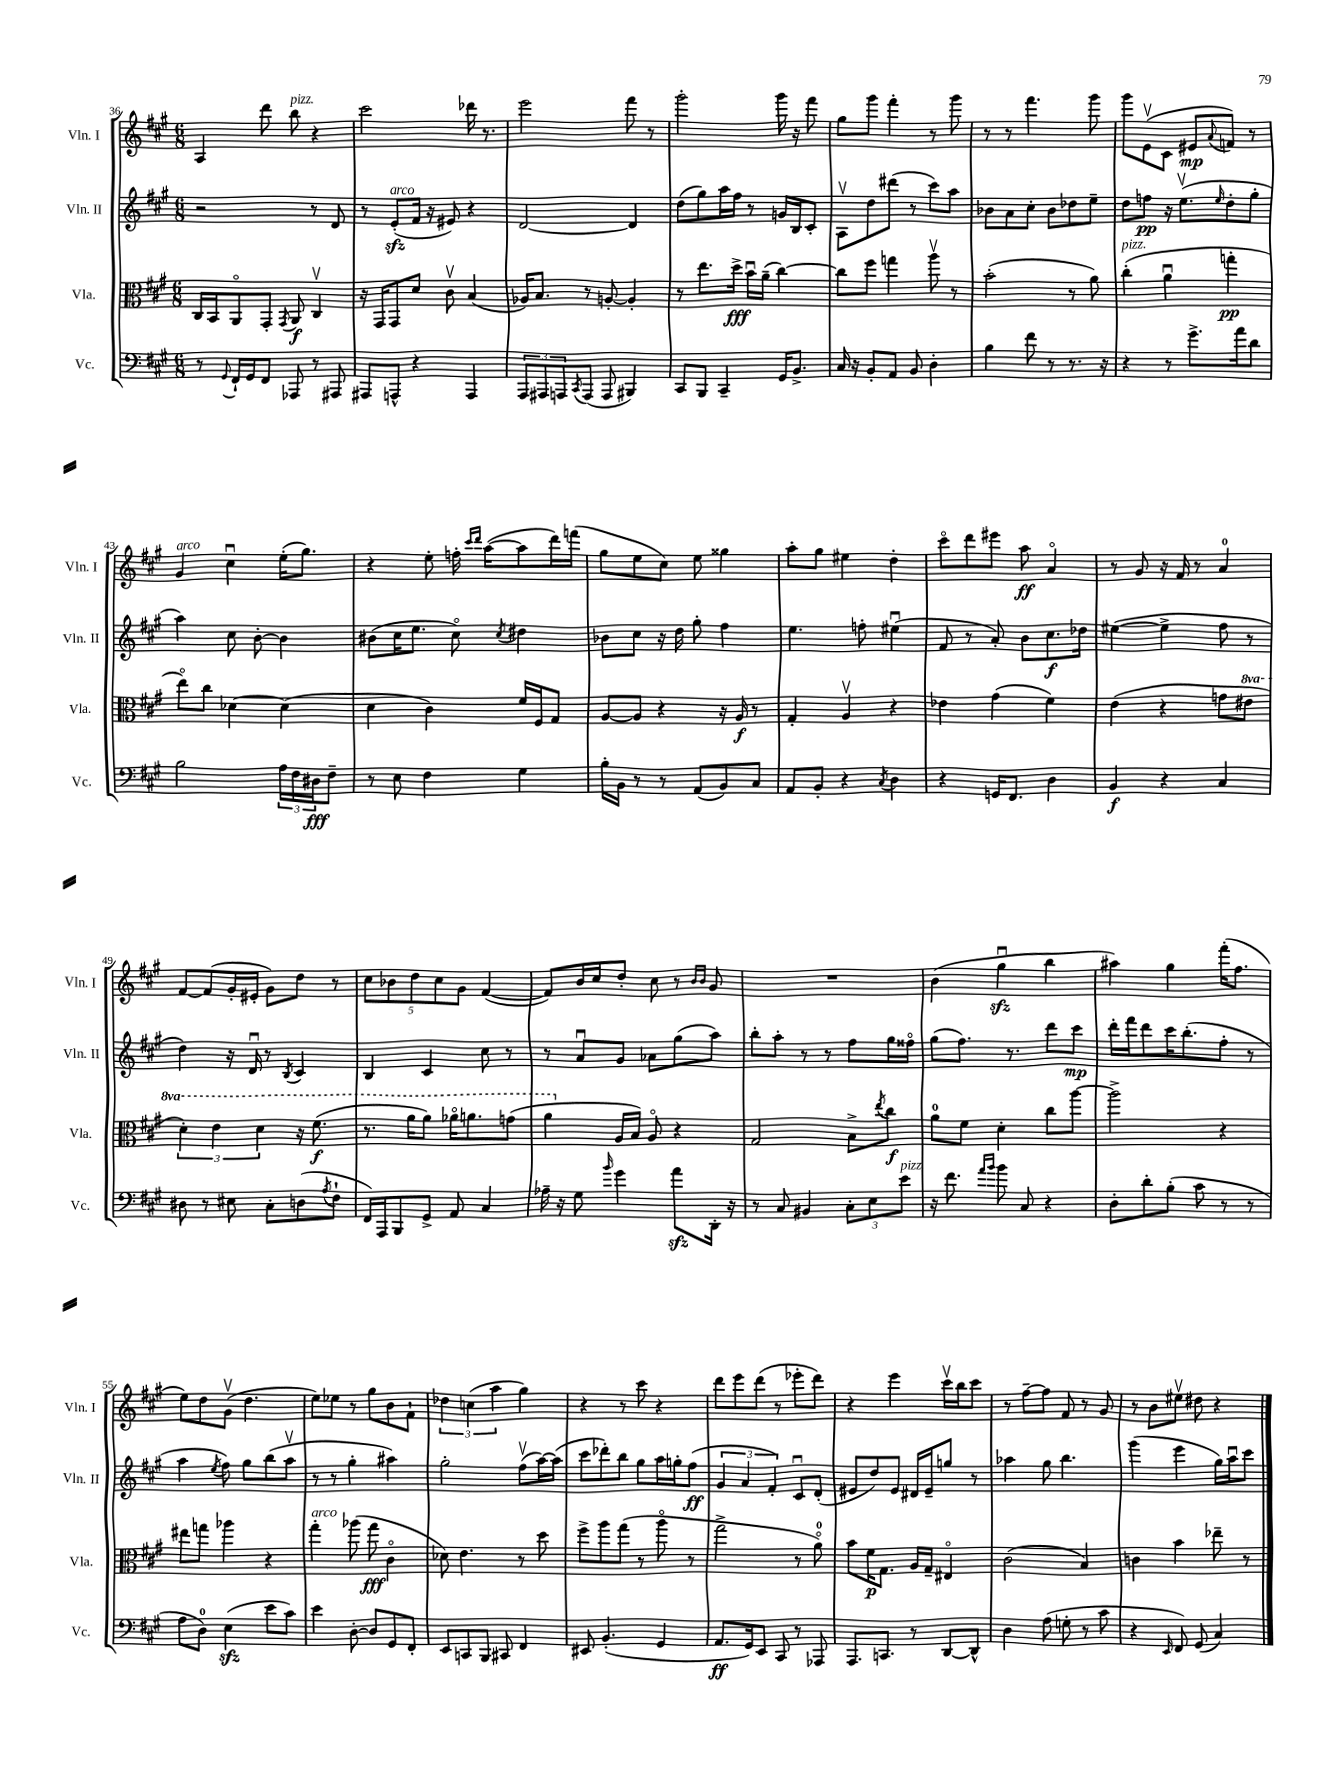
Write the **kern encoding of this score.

**kern	**kern	**kern	**kern
*staff4	*staff3	*staff2	*staff1
*clefF4	*clefC3	*clefG2	*clefG2
*k[f#c#g#]	*k[f#c#g#]	*k[f#c#g#]	*k[f#c#g#]
*M6/8	*M6/8	*M6/8	*M6/8
8r	16C#	2r	4A
.	16BB	.	.
8qqGG#	.	.	.
16FF#`	8AAo	.	.
16GG#	.	.	.
8FF#	8GG#'	.	8ddd
.	8qGG#	.	.
8AAA-	8AA	.	8bb
8r	4C#v	8r	4r
8AAA#	.	8d	.
=	=	=	=
8AAA#	16r	8r	2ccc#
.	16GG#	.	.
8AAA^^	8GG#	(8e'	.
4r	8d	16f#	.
.	.	16r	.
.	8c#v	8e#)	.
4AAA	(4B	4r	16ddd-
.	.	.	8.r
=	=	=	=
12AAA	16A-)	[2d	2eee
.	8.B	.	.
12AAA#	.	.	.
12AAA	.	.	.
8qCC#	.	.	.
(8AAA	8r	.	.
8AAA	[8A'	.	.
4BBB#)	4A']	4d]	8fff#
.	.	.	8r
=	=	=	=
8CC#	8r	(8dd	2ggg#'
8BBB	8.ee	8gg#)	.
4CC#~	.	16aa	.
.	16dd^	16ff#	.
.	16bu	8r	.
.	(16a~	.	.
16GG#	[4cc#)	16g	16ggg#
8.BB^	.	16B	16r
.	.	8c#'	8fff#
=	=	=	=
16C#	8cc#]	8Av	8gg#
16r	.	.	.
8BB'	8ff#	8dd	8ggg#
8AA	4gg	(8ddd#	4fff#'
8BB	.	8r	.
4D'	8aav	8ccc#)	8r
.	8r	8aa	8ggg#
=	=	=	=
4B	(2b'	8b-	8r
.	.	8a	8r
8f#	.	8cc#'	4.fff#
8r	.	8b-	.
8.r	8r	8dd-	.
.	8a)	8ee~	8ggg#
16r	.	.	.
=	=	=	=
4r	(4cc#'	8dd	8ggg#
.	.	8ff	(8ev
8r	4au	16r	8c#
.	.	(8.eev	.
8.g#^	.	.	8e#
.	.	16qqee	8qqa
.	4gg'	8dd'	8f)
16a	.	.	.
8d	.	8gg#'	8r
=	=	=	=
2B	8eeo)	4aa)	4g#
.	8cc#	.	.
.	[4d-	8cc#	4cc#u
.	.	[8b'	.
24A	(4d-]	4b]	(16ee'
24F#	.	.	.
.	.	.	8.gg#)
24D#	.	.	.
8F#~	.	.	.
=	=	=	=
8r	4d	(8b#	4r
8E	.	16cc#	.
.	.	8.ee	.
4F#	4c#)	.	8ee'
.	.	8cc#o)	16ff'
.	.	.	16qqccc#
.	.	.	16qqddd
.	.	.	([16aa
.	.	8qcc#	.
4G#	16f#	4dd#	8aa]
.	16F#	.	.
.	8G#	.	16ddd)
.	.	.	(16fff
=	=	=	=
16B'	[8A	8b-	8gg#
16BB	.	.	.
8r	8A]	8cc#	8ee
8r	4r	16r	8cc#)
.	.	16dd	.
(8AA	.	8gg#'	8ee
8BB)	16r	4ff#	4gg##
.	16A	.	.
8C#	8r	.	.
=	=	=	=
8AA	4G#'	4.ee	8aa'
8BB'	.	.	8gg#
4r	4Av	.	4ee#
.	.	8ff'	.
8qC#	.	.	.
4D	4r	(4ee#u	4dd'
=	=	=	=
4r	4e-	8f#	8ccc#o
.	.	8r	8ddd
16GG	(4g#	8a')	8eee#
8.FF#	.	.	.
.	.	8b	8aa
4D	4f#)	8.cc#	4ao
.	.	16dd-	.
=	=	=	=
4BB	(4e	([4ee#	8r
.	.	.	8g#
4r	4r	4ee#^]	16r
.	.	.	16f#
.	.	.	8r
4C#	8g	8ff#	4a
.	8ee#	8r	.
=	=	=	=
8D#	6dd')	4dd)	[8f#
8r	.	.	(8f#]
.	6ee	.	.
8E#	.	16r	16g#'
.	.	16du	16e#'
.	6dd	.	.
8C#'	.	8r	8g#)
.	.	8qB	.
(8D	16r	4c#	8dd
.	(8.ff#	.	.
8qA	.	.	.
8F#`	.	.	8r
=	=	=	=
16FF#)	8.r	4B	10cc#
16AAA	.	.	.
.	.	.	10b-
8BBB	.	.	.
.	16aa	.	.
.	.	.	10dd
8GG#^	8aa)	4c#	.
.	.	.	10cc#
8AA	16aa-o	.	.
.	.	.	10g#
.	8.aa	.	.
4C#	.	8cc#	([4f#
.	(8gg	8r	.
=	=	=	=
16A-~	4aa	8r	8f#])
16r	.	.	.
8G#	.	8au	16b
.	.	.	16cc#
16qqb	.	.	.
4g#	16A	8g#	8dd'
.	16B)	.	.
.	8Ao	8a-	8cc#
8a	4r	(8gg#	8r
.	.	.	16qqb
.	.	.	16qqb
16DD'	.	8aa)	8g#
16r	.	.	.
=	=	=	=
8r	2G#	8bb'	2.r
8C#	.	8aa'	.
4BB#	.	8r	.
.	.	8r	.
12C#'	8B^	8ff#	.
12E	.	.	.
.	8qee	.	.
.	8cc#	16gg#	.
12e	.	.	.
.	.	16ff##o	.
=	=	=	=
16r	8a	(8gg#	(4b
8.f#	.	.	.
.	8f#	8.ff#)	.
16qqa	.	.	.
16qqb	.	.	.
8b	4d'	.	4gg#u
.	.	8.r	.
8C#	.	.	.
4r	8cc#	8ddd	4bb
.	[8aa	8ccc#	.
=	=	=	=
8D'	2aa^]	16ddd'	4aa#)
.	.	16fff#	.
8d'	.	8ddd	.
(8B'	.	16ccc#	4gg#
.	.	(8.bb'	.
8c#	.	.	.
8r	4r	8ff#'	(16fff#'
.	.	.	8.ff#
8r	.	8r	.
=	=	=	=
8A	8ee#	4aa	8ee)
8D)	8gg	.	8dd
.	.	8qee	.
(4E	4aa-	8ff#)	(8g#v
.	.	8gg#	4.dd
8e	4r	(8bb	.
8c#)	.	8aav	.
=	=	=	=
4e	4gg#'	8r	8ee)
.	.	8r	8ee-
[8D'	(8aa-	4gg#'	8r
8D]	8gg#	.	8gg#
8GG#	4c#o	4aa#)	8b
8FF#'	.	.	8f#`
=	=	=	=
8EE	8d-)	2gg#'	6dd-
8CC	4.e	.	.
.	.	.	(6cc
8BBB	.	.	.
.	.	.	6aa
8CC#	.	.	.
4FF#	8r	(8ff#v	4gg#)
.	8dd	[16aa)	.
.	.	(16aa]	.
=	=	=	=
8EE#	8ff#^	8ccc#	4r
(4.BB'	8aa	8ddd-')	.
.	(8gg#	8bb	8r
.	8r	8gg#	8ccc#
4GG#	8aao	16aa	4r
.	.	16gg'	.
.	8r	(8ff#	.
=	=	=	=
8.AA	2gg#^	6g#	8ddd
.	.	.	8eee
.	.	6a	.
16GG#)	.	.	.
8EE	.	.	(8ddd
.	.	6f#')	.
8CC#	.	.	8r
8r	8r	8c#u	8eee-'
8AAA-	8ao)	(8d'	8ddd)
=	=	=	=
8.AAA	8b	8e#	4r
.	16f#	8dd)	.
8.CC	8.G#	.	.
.	.	8e#	4eee
8r	16A	16d#	.
.	16G#~	16e#~	.
[8DD	4E#o	8gg	16ccc#v
.	.	.	16bb
8DD^^]	.	8r	8ccc#
=	=	=	=
4D	(2c#	4aa-	8r
.	.	.	[8ff#~
(8A	.	8gg#	8ff#]
8G'	.	4.bb	8f#
8r	4B)	.	8r
8c#	.	.	8g#
=	=	=	=
4r	4c	(4ggg#	8r
.	.	.	8b
16qqEE	.	.	.
8FF#)	4b	4eee	8ee#v
(8GG#	.	.	8dd#
4C#)	8ee-~	16gg#)	4r
.	.	16aau	.
.	8r	8ccc#	.
==	==	==	==
*-	*-	*-	*-
